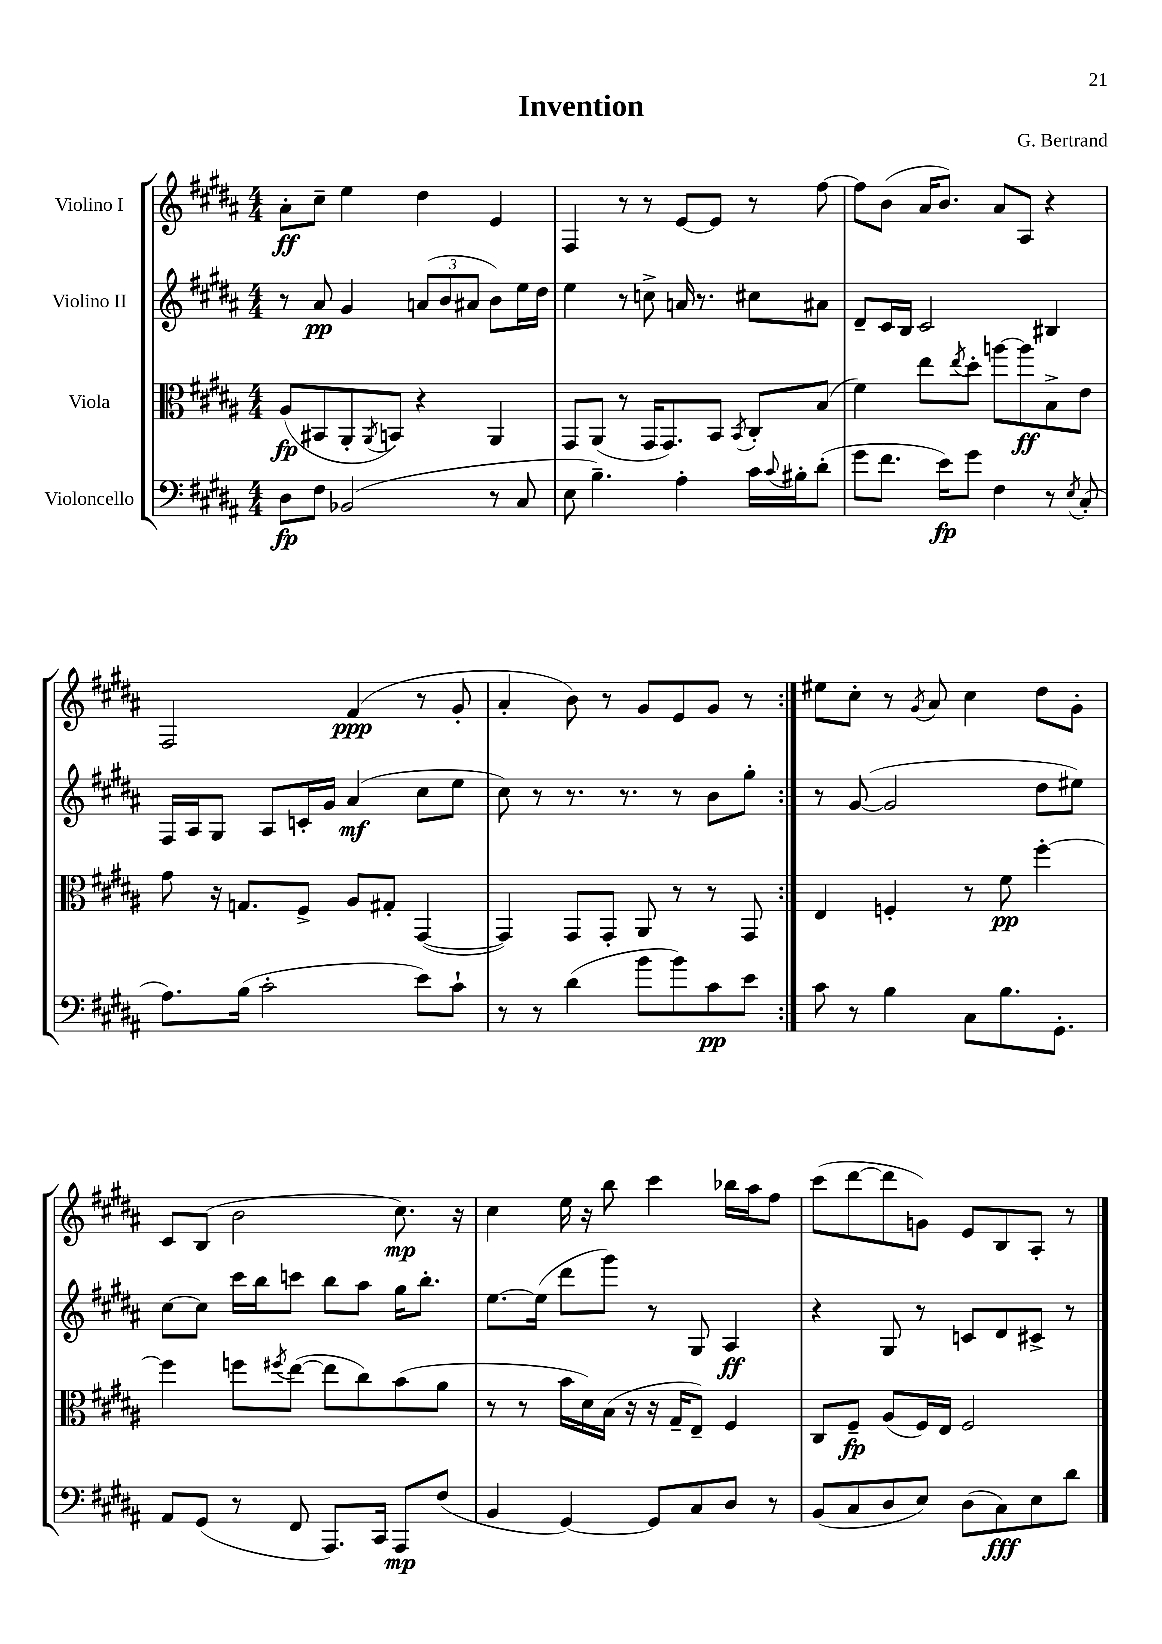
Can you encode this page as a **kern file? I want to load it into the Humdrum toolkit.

**kern	**kern	**kern	**kern
*staff4	*staff3	*staff2	*staff1
*clefF4	*clefC3	*clefG2	*clefG2
*k[f#c#g#d#a#]	*k[f#c#g#d#a#]	*k[f#c#g#d#a#]	*k[f#c#g#d#a#]
*M4/4	*M4/4	*M4/4	*M4/4
8D#	(8A#	8r	8a#'
8F#	8BB#	8a#	8cc#~
(2BB-	8AA#'	4g#	4ee
.	8qAA#	.	.
.	8BB)	.	.
.	4r	(12a	4dd#
.	.	12b	.
.	.	12a#	.
8r	4AA#	8b)	4e
8C#	.	16ee	.
.	.	16dd#	.
=	=	=	=
8E	8GG#	4ee	4F#
4.B~)	(8AA#	.	.
.	8r	8r	8r
.	16GG#	8cc^	8r
.	8.GG#)	.	.
4A#'	.	16a	[8e
.	.	8.r	.
.	8BB	.	8e]
.	8qBB	.	.
16c#	8C#'	8cc#	8r
8qqc#	.	.	.
16B#'	.	.	.
(8d#'	(8B	8a#	[8ff#
=	=	=	=
8g#	4f#)	8d#~	8ff#]
8.f#	.	16c#	(8b
.	.	16B	.
.	8ee	2c#	16a#
16e)	.	.	8.b)
.	8qee	.	.
8g#	8dd#'	.	.
4F#	[8aa	.	8a#
.	8aa]	.	8A#
8r	8B^	4B#	4r
8qE	.	.	.
(8C#'	8e	.	.
=	=	=	=
8.A#)	8g#	16F#	2F#
.	.	16A#	.
.	16r	8G#	.
(16B	8.G	.	.
2c#'	.	8A#	.
.	8F#^	16c'	.
.	.	16g#	.
.	8A#	(4a#	(4f#
.	8G#'	.	.
8e)	([4GG#	8cc#	8r
8c#`	.	8ee	8g#'
=	=	=	=
8r	4GG#])	8cc#)	4a#'
8r	.	8r	.
(4d#	8GG#	8.r	8b)
.	8GG#'	.	8r
.	.	8.r	.
8b	8AA#	.	8g#
8b)	8r	8r	8e
8c#	8r	8b	8g#
8e	8GG#	8gg#'	8r
=:|!	=:|!	=:|!	=:|!
8c#	4E	8r	8ee#
8r	.	([8g#	8cc#'
4B	4F'	2g#]	8r
.	.	.	8qg#
.	.	.	8a#
8C#	8r	.	4cc#
8.B	8f#	.	.
.	[4ff#'	8dd#	8dd#
8.GG#'	.	.	.
.	.	8ee#)	8g#'
=	=	=	=
8AA#	4ff#]	[8cc#	8c#
(8GG#	.	8cc#]	(8B
8r	8ff	16ccc#	2b
.	.	16bb	.
.	8qff#	.	.
8FF#	([8ee	8ccc	.
8.AAA#)	8ee]	8bb	.
.	8cc#)	8aa#	.
16CC#	.	.	.
8AAA#	(8b	16gg#	8.cc#)
.	.	8.bb'	.
(8F#	8a#	.	.
.	.	.	16r
=	=	=	=
4BB	8r	[8.ee	4cc#
.	8r	.	.
.	.	(16ee]	.
[4GG#)	16b	8ddd#	16ee
.	16d#)	.	16r
.	(16B	8ggg#)	8bb
.	16r	.	.
8GG#]	16r	8r	4ccc#
.	16G#~	.	.
8C#	8E~)	8G#	.
8D#	4F#	4A#	16bb-
.	.	.	16aa#
8r	.	.	8ff#
=	=	=	=
(8BB	8C#	4r	(8ccc#
8C#	8F#~	.	[8ddd#
8D#	(8A#	8G#	8ddd#]
8E)	16F#)	8r	8g)
.	16E	.	.
(8D#	2F#	8c	8e
8C#)	.	8d#	8B
8E	.	8c#^	8A#'
8d#	.	8r	8r
==	==	==	==
*-	*-	*-	*-
